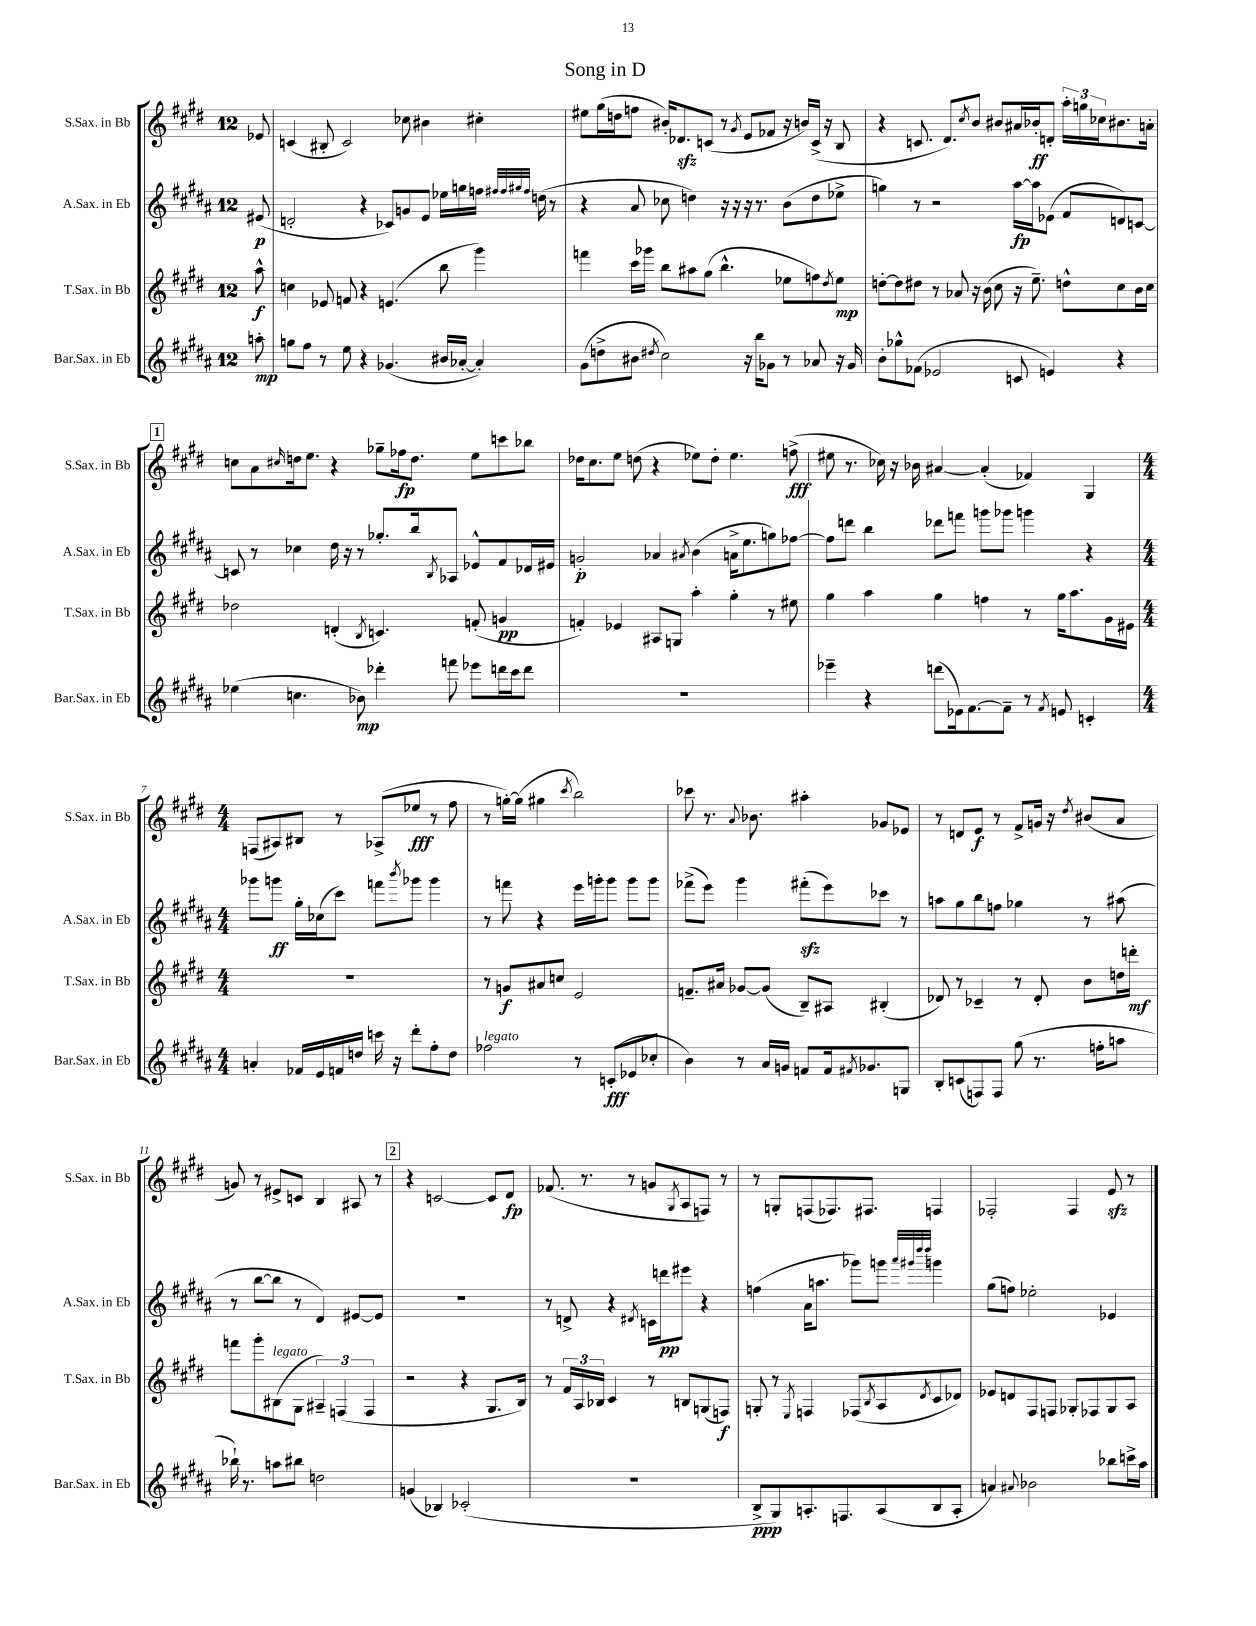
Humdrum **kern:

**kern	**kern	**kern	**kern
*staff4	*staff3	*staff2	*staff1
*clefG2	*clefG2	*clefG2	*clefG2
*k[f#c#g#d#a#]	*k[f#c#g#d#]	*k[f#c#g#d#a#]	*k[f#c#g#d#]
*M12/8	*M12/8	*M12/8	*M12/8
8aa'	8aa^^	(8e#	8e-
=	=	=	=
8gg	4cc	2d'	(4c
8ff#	.	.	.
8r	8e-	.	8B#'
8ee	8f	.	2c)
4r	4r	4r	.
(4.g-	(4.e	8c-)	.
.	.	8g	8cc-
.	.	8e	4b#
16b#	8bb	16ee-	.
[16a-'	.	16gg	.
4a-'])	4ggg#)	16ff	4cc#'
.	.	32qqff#	.
.	.	32qqff#	.
.	.	32qqgg#	.
.	.	32qqff#	.
.	.	(16dd	.
.	.	8r	.
=	=	=	=
(8g#	4fff	4r	8ee#
8dd^	.	.	(16gg#
.	.	.	16dd
8b#	16ccc#	8a#	8ff
.	16ggg-	.	.
8qdd#	.	.	.
2cc#)	8bb	8cc-	16b#')
.	.	.	8.d-
.	8aa#	4dd)	.
.	(8gg#	.	(8c
.	4.bb^^	16r	8r
.	.	16r	.
.	.	.	8qg#
16r	.	16r	8e
16bb	.	8.r	.
8g-	.	.	8f-
8r	8ee-	(8b	16r
.	.	.	16b)
8a-	8ff)	8dd	(16c^
.	.	.	16r
.	8qdd#	.	.
16r	8ee-	8ee-^	8B
16g-	.	.	.
=	=	=	=
8b'	[8dd'	4gg)	4r
8gg-^^	8dd]	.	.
(8f-	8dd#	8r	8.c
2e-	8r	2r	.
.	.	.	8.d#)
.	8a-	.	.
.	.	.	8qcc#
.	16r	.	8b
.	(16b	.	.
.	8cc#	.	8b#
8c	16r	[16aa#	16a#
.	8.ee~)	16aa#]	16b-'
4e)	.	(8e-	8d'
.	8dd^^	8f#	24aa'
.	.	.	24gg
.	.	.	24cc-
4r	8cc#	8d)	8.b#
.	16b	[8c	.
.	16cc#	.	16a'
=	=	=	=
(4ee-	2dd-	8c]	8cc
.	.	8r	8a
.	.	.	16qqcc#
4.cc	.	4cc-	16dd
.	.	.	8.ee
.	(4d'	16dd#	4r
.	.	16r	.
8b-)	.	8r	.
.	8qB	.	.
4ddd-'	4.c)	8.gg-'	8gg-~
.	.	.	16ff-
.	.	16bb	8.dd
.	.	8qB	.
8fff	.	8A-	.
8eee-	(8f'	8e-^^	8ee
16ddd	4g	8f#	8ccc
16ccc#	.	.	.
8ddd	.	16d-	8bb-
.	.	16e#	.
=	=	=	=
1.r	4f')	2g'	16dd-
.	.	.	8.cc#
.	4e-	.	8ee
.	.	.	(8dd
.	8A#	4a-	4r
.	8G	.	.
.	.	8qa#	.
.	4aa'	(4b	8ee-)
.	.	.	8dd'
.	4gg#'	16a^	4.ee-
.	.	8.ee	.
.	8r	8gg)	.
.	8ee#	[8ff-	(8ff^
=	=	=	=
4eee-~	4gg#	8ff-]	8ee#
.	.	8ddd	8.r
4r	4aa	4bb	.
.	.	.	16cc-)
.	.	.	16r
.	.	.	16b-
(8ddd	4gg#	8ddd-	[4a#
16e-)	.	8fff	.
[8.f#	.	.	.
.	4ff	8ggg	(4a#']
8f#~]	.	8ggg-	.
8r	8r	4ggg	4f-)
8qf#	.	.	.
8e	16gg#	.	.
.	8.aa	.	.
4c'	.	4r	4G#
.	16g#	.	.
.	16e#	.	.
=	=	=	=
*M4/4	*M4/4	*M4/4	*M4/4
4a'	1r	8ggg-	(8F
.	.	8ggg	8A#)
16f-	.	16gg#'	8B#
16e	.	(16cc-	.
16f	.	8ccc#)	8r
16dd	.	.	.
16ccc	.	8fff	(8A-^
16r	.	.	.
.	.	8qbbb	.
8ddd#'	.	8ggg-	8ee-
8ff#'	.	4ggg-	8r
8dd	.	.	8ff#
=	=	=	=
2ff-	8r	8r	8r
.	8g	8fff	[16gg')
.	.	.	(16gg]
.	8a#	4r	4gg#
.	8cc	.	.
.	.	.	8qccc#
8r	2e	16eee	2bb)
.	.	16ggg'	.
(8c'	.	8ggg	.
8e-	.	8ggg	.
8cc-'	.	8ggg	.
=	=	=	=
4b)	8.f~	(8fff-^	8ccc-
.	.	8eee)	8.r
.	16a#	.	.
8r	[8g-	4ggg#	.
.	.	.	8qqa
.	.	.	8.b-
16a#	(8g-]	.	.
16g	.	.	.
8f	8B~)	(8fff#'	4aa#'
16f	8A#	8eee)	.
8qf#	.	.	.
8.g-	.	.	.
.	(4B#'	8ccc-	8g-
8G	.	8r	8e-
=	=	=	=
8B'	8d-)	8aa	8r
(8c	8r	8gg#	8d
8F)	4c-~	8bb	8e
8F	.	8ff	8r
(8gg#	8r	4gg-	8f#^
8.r	8d-'	.	16g
.	.	.	16r
.	.	.	8qdd#
.	8b	8r	(8b#
16ff'	.	.	.
8aa	16dd	(8aa#	8a
.	16ddd'	.	.
=	=	=	=
16bb-`)	8fff	8r	8g)
8.r	.	.	.
.	8ggg#'	[8bb	8r
8aa	(8B#	8bb]	8e#^
8bb#	8G#	8r	8c
2dd	6A#~)	4d#)	4B
.	(6F	.	.
.	.	[8e#	8A#
.	6F	.	.
.	.	8e#]	8r
=	=	=	=
(4g	2r	1r	4r
4B-)	.	.	[2c
(2c-'	4r	.	.
.	8.G#	.	8c]
.	.	.	8d#
.	16B)	.	.
=	=	=	=
1r	8r	8r	(8.f-
.	24f#	8d^	.
.	24A	.	.
.	.	.	8.r
.	24B-	.	.
.	4c#	4r	.
.	.	.	8r
.	.	8qd#	.
.	8r	16c	8g
.	.	16ddd	.
.	.	.	8qG#
.	8B	8eee#	8A
.	(8G	4r	8F)
.	8F)	.	8r
=	=	=	=
8B^	8G'	(4ff	8r
8G#)	8r	.	8G'
.	8qE	.	.
8.A'	4F	16a#	(8F
.	.	8.aa	.
.	.	.	8.F-)
8.F	.	.	.
.	(8F-	8ggg-)	.
.	.	.	8.F#
.	8qB	.	.
(8A	8A	8ggg	.
.	.	32qqaaa#	.
.	.	32qqggg#	.
.	.	32qqdddd#	.
.	8qd#	32qqdddd#	.
8B	8c#	4ggg	4F
8A'	8d-)	.	.
=	=	=	=
4a)	8e-	(8gg#	2F-'
.	8d	8ff)	.
8qqa#	.	.	.
2b-	8F#	2ee-'	.
.	8F	.	.
.	8G-'	.	4F-
.	8F-	.	.
8bb-	8G-	4e-	8e
16ccc^	8A	.	8r
16aa#	.	.	.
==	==	==	==
*-	*-	*-	*-
